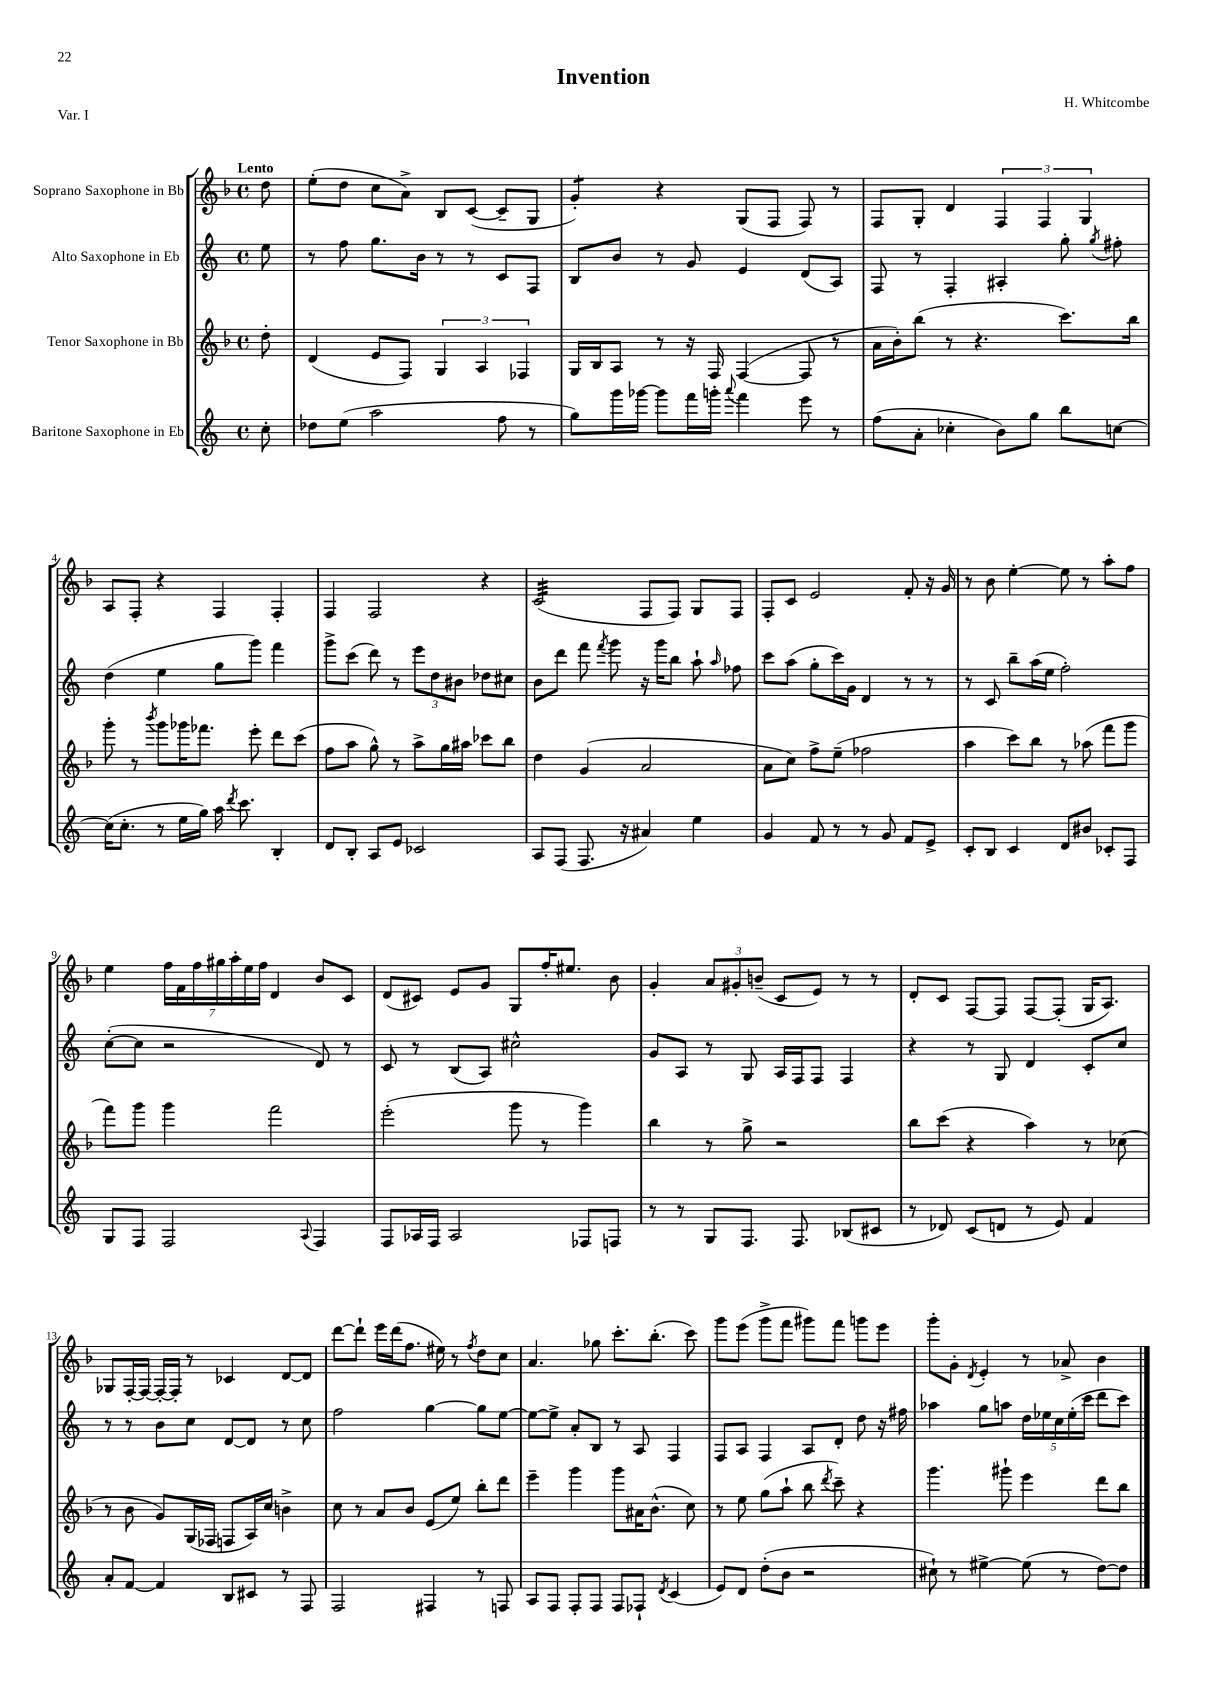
\header { title = "Invention" composer = "H. Whitcombe" piece = "Var. I" }
<<
\new StaffGroup <<
\new Staff = "s0" \with { instrumentName = "Soprano Saxophone in Bb" } {
    \clef treble \key f \major \defaultTimeSignature \time 4/4 \partial 8 \tempo "Lento"
    \autoBeamOff d''8 |
    e''8[-.( d''8] c''8[ a'8]->) bes8[ c'8]~( c'8[-- g8] |
    g'4:8-.) r4 g8[( f8] f8) r8 |
    f8[ g8]-. d'4 \tuplet 3/2 { f4 f4 g4 } |
    a8[ f8]-. r4 f4 f4-. |
    f4 f2 r4 |
    c'2:32( f8[ f8]) g8[ f8] |
    f8[-. c'8] e'2 f'8-. r16 g'16 |
    r8 bes'8 e''4~-. e''8 r8 a''8[-. f''8] |
    e''4 \tuplet 7/4 { f''16[ f'16 f''16 gis''16 a''16-. e''16 f''16] } d'4 bes'8[ c'8] |
    d'8[( cis'8]) e'8[ g'8] g8[ f''16-. eis''8.] bes'8 |
    g'4-. \tuplet 3/2 { a'8[ gis'8-. b'8]--( } c'8[ e'8]) r8 r8 |
    d'8[-. c'8] f8[~ f8] f8[~ f8]-.( g16[ a8.]) |
    ges8[ f16~-. f16]~ f16[~-. f16]-. r8 ces'4 d'8[~ d'8] |
    d'''8[~ d'''8]-! e'''16[ d'''16( f''8.] eis''16) r8 \acciaccatura { f''8 } d''8[ c''8] |
    a'4. ges''8 c'''8.[-. bes''8.]-.( c'''8) |
    g'''8[ e'''8]( g'''8[-> f'''8] gis'''8[) f'''8] g'''8[ e'''8] |
    g'''8[-. g'8]-. \acciaccatura { d'8 } e'4-. r8 aes'8-> bes'4 \bar "|." |
}
\new Staff = "s1" \with { instrumentName = "Alto Saxophone in Eb" } {
    \clef treble \key c \major \defaultTimeSignature \time 4/4 \partial 8
    \autoBeamOff e''8 |
    r8 f''8 g''8.[ b'16] r8 r8 c'8[ f8] |
    b8[ b'8] r8 g'8 e'4 d'8[( a8]) |
    f8 r8 f4-. ais4-. g''8-. \acciaccatura { g''8 } fis''8-. |
    d''4( e''4 g''8[ g'''8]) f'''4 |
    g'''8[-> c'''8]( d'''8) r8 \tuplet 3/2 { e'''8[ d''8 bis'8] } des''8[ cis''8] |
    b'8[ d'''8] f'''8 \acciaccatura { f'''8 } g'''8 r16 g'''16[ b''8] a''8-! \grace { a''16 } fes''8 |
    c'''8[ a''8]( g''8[-. c'''16) g'16] d'4 r8 r8 |
    r8 c'8 b''8[-- a''16( e''16] f''2-.) |
    c''8[~-.( c''8] r2 d'8) r8 |
    c'8 r8 b8[( a8]) cis''2-^ |
    g'8[ a8] r8 g8 a16[ f16 f8] f4 |
    r4 r8 g8 d'4 c'8[-. c''8] |
    r8 r8 b'8[ c''8] d'8[~ d'8] r8 c''8 |
    f''2 g''4~ g''8[ e''8]~ |
    e''8[~ e''8]-> a'8[-. b8] r8 a8 f4 |
    f8[ a8] f4 a8[ d'8]-. d''8 r16 fis''16 |
    aes''4 g''8[ a''8] \tuplet 5/4 { d''16[ ees''16 c''16 ees''16-.( c'''16] } d'''8[ c'''8]) \bar "|." |
}
\new Staff = "s2" \with { instrumentName = "Tenor Saxophone in Bb" } {
    \clef treble \key f \major \defaultTimeSignature \time 4/4 \partial 8
    \autoBeamOff d''8-. |
    d'4( e'8[ f8]) \tuplet 3/2 { g4 a4 fes4 } |
    g16[ bes16 a8] r8 r16 f16 f4~( f8 r8 |
    a'16[ bes'16-.) bes''8]( r8 r4. c'''8.[) bes''16] |
    g'''8-. r8 \acciaccatura { bes'''8 } g'''8[ ges'''16 fes'''8.] e'''8-. d'''8[ c'''8]( |
    f''8[ a''8] g''8-^) r8 a''8[-> g''16 ais''16] ces'''8[ bes''8] |
    d''4 g'4( a'2 |
    a'8[ c''8]) f''8[-> e''8]--( fes''2 |
    a''4 c'''8[) bes''8] r8 aes''8( f'''8[ g'''8] |
    f'''8[) g'''8] g'''4 f'''2 |
    e'''2-.( g'''8 r8 g'''4) |
    bes''4 r8 g''8-> r2 |
    bes''8[ c'''8]( r4 a''4) r8 ces''8( |
    r8 bes'8 g'8[) g16( fes16] f8[ a16) c''16] b'4-> |
    c''8 r8 a'8[ bes'8] e'8[( e''8]) bes''8[-. d'''8] |
    e'''4-- g'''4 g'''8[ ais'16 bes'8.]-^( c''8) |
    r8 e''8 g''8[( a''8]-! bes''8 \acciaccatura { d'''8 } c'''8--) r4 |
    g'''4. gis'''8-! e'''4 d'''8[ bes''8] \bar "|." |
}
\new Staff = "s3" \with { instrumentName = "Baritone Saxophone in Eb" } {
    \clef treble \key c \major \defaultTimeSignature \time 4/4 \partial 8
    \autoBeamOff c''8-. |
    des''8[ e''8]( a''2 f''8 r8 |
    g''8[) g'''16 ges'''16]~ ges'''8[ f'''16 g'''16]-. \appoggiatura { a'''8 } f'''4 e'''8 r8 |
    f''8[( a'8]-. ces''4-. b'8[) g''8] b''8[ c''8]~ |
    c''16[( c''8.]-. r8 e''16[ g''16]) a''16 \acciaccatura { d'''8 } c'''8. b4-. |
    d'8[ b8]-. a8[ e'8] ces'2 |
    a8[ f8]( f8. r16 ais'4) e''4 |
    g'4 f'8 r8 r8 g'8 f'8[ e'8]-> |
    c'8[-. b8] c'4 d'8[ bis'8] ces'8[-. f8] |
    g8[ f8] f2 \appoggiatura { a8 } f4 |
    f8[ aes16 f16] aes2 fes8[ f8] |
    r8 r8 g8[ f8.] f8. bes8[( cis'8] |
    r8 des'8) c'8[( d'8] r8 e'8) f'4 |
    a'8[-. f'8]~ f'4 b8[ cis'8] r8 f8 |
    f2 fis4 r8 f8 |
    a8[ f8] f8[-. f8] f8[ fes8]-! \acciaccatura { d'8 } c'4( |
    e'8[) d'8] d''8[-.( b'8] r2 |
    cis''8-!) r8 eis''4~-> eis''8( r8 d''8[~) d''8] \bar "|." |
}
>>
>>
